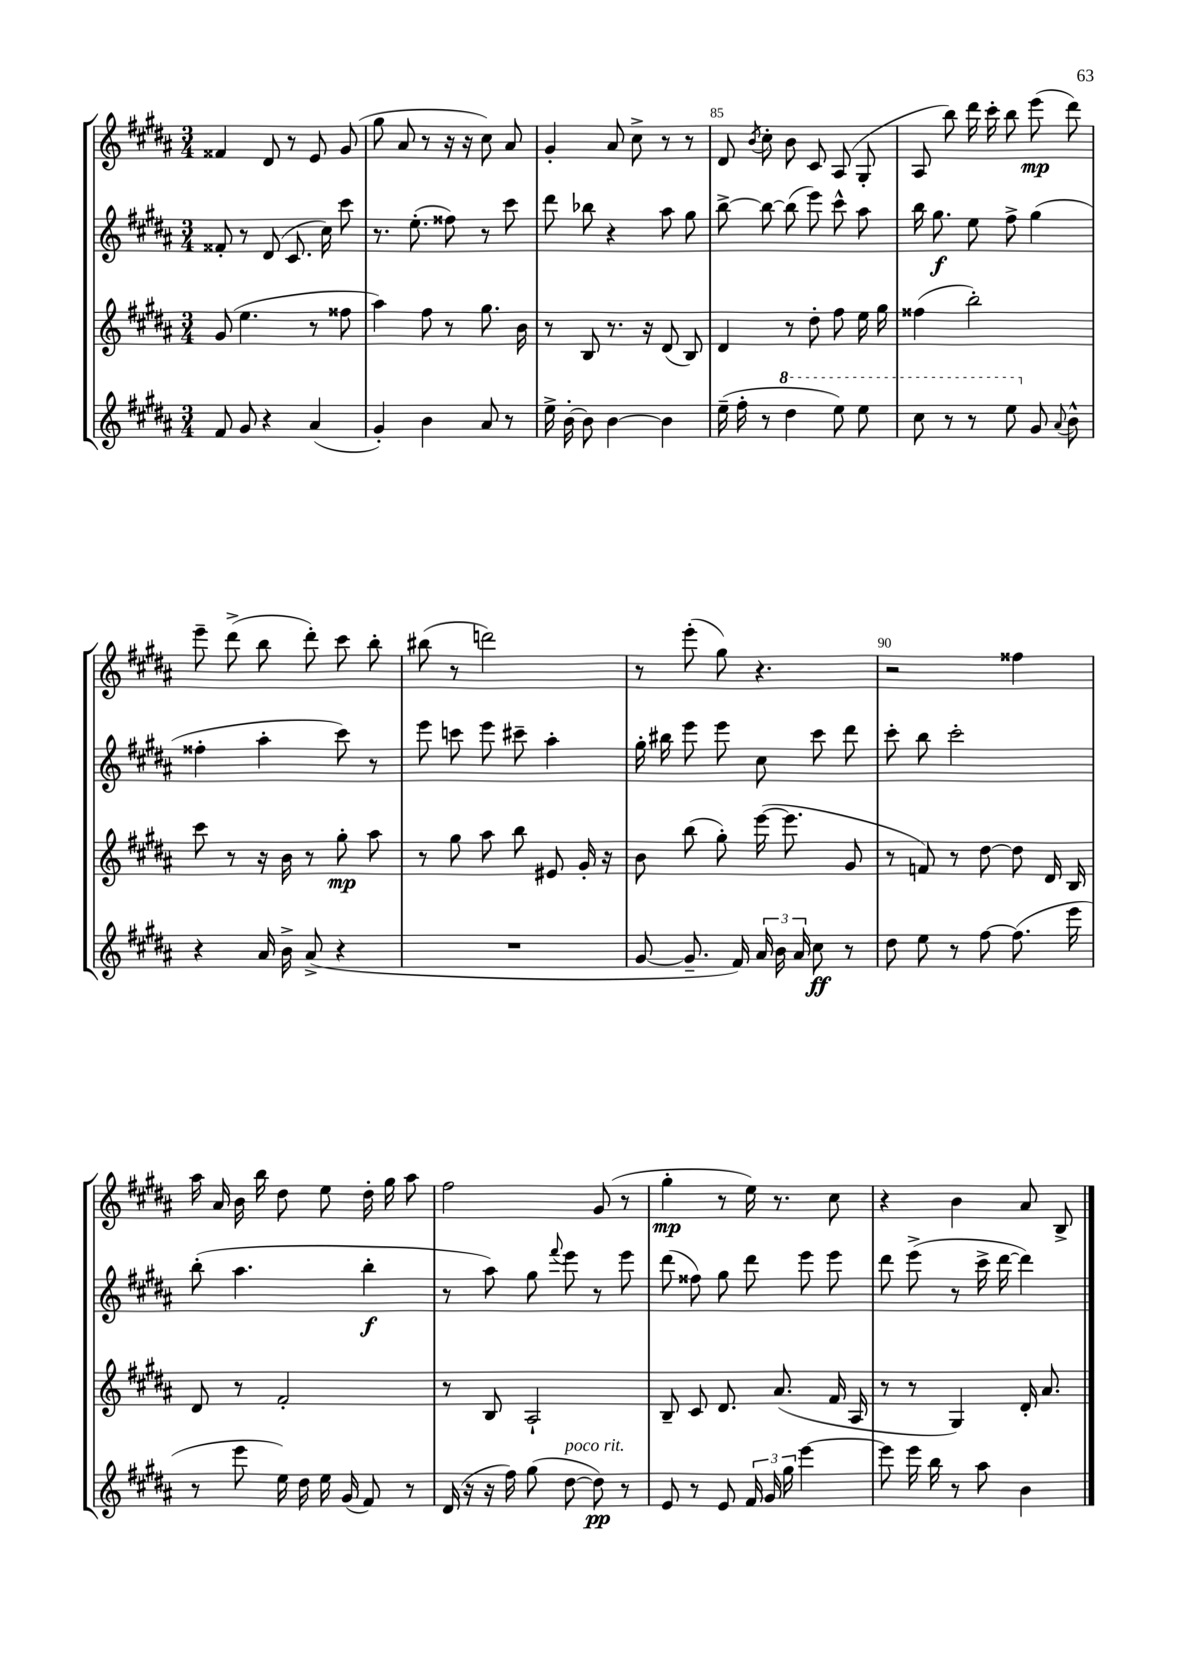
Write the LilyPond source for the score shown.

<<
\new StaffGroup <<
\new Staff = "s0" {
    \clef treble \key b \major \numericTimeSignature \time 3/4
    \autoBeamOff fisis'4 dis'8 r8 e'8 gis'8( |
    gis''8 ais'8 r8 r16 r16 cis''8) ais'8 |
    gis'4-. ais'8 cis''8-> r8 r8 |
    dis'8 \acciaccatura { b'8 } cis''8-. b'8 cis'8 ais8( gis8-. |
    ais8 b''8) dis'''16 cis'''16-. b''8 e'''8\mp( dis'''8) |
    e'''8-- dis'''8->( b''8 dis'''8-.) cis'''8 b''8-. |
    bis''8( r8 d'''2) |
    r8 e'''8-.( gis''8) r4. |
    r2 fisis''4 |
    ais''16 ais'16 b'16 b''16 dis''8 e''8 dis''16-. gis''16 ais''8 |
    fis''2 gis'8( r8 |
    gis''4-.\mp r8 e''16) r8. cis''8 |
    r4 b'4 ais'8 b8-> \bar "|." |
}
\new Staff = "s1" {
    \clef treble \key b \major \numericTimeSignature \time 3/4
    \autoBeamOff fisis'8-. r8 dis'8( cis'8. cis''16) cis'''8 |
    r8. e''8.-.( fisis''8) r8 cis'''8 |
    dis'''8 bes''8 r4 ais''8 gis''8 |
    b''8~-> b''8~ b''8( e'''8) cis'''8-^ ais''8 |
    b''16 gis''8.\f e''8 fis''8-> gis''4( |
    fisis''4-. ais''4-. cis'''8) r8 |
    e'''8 c'''8 e'''8 cis'''8-- ais''4-. |
    gis''16-. bis''16 e'''8 e'''8 cis''8 cis'''8 dis'''8 |
    cis'''8-. b''8 cis'''2-. |
    b''8-.( ais''4. b''4-.\f |
    r8 ais''8) gis''8 \appoggiatura { fis'''8 } e'''8 r8 e'''8 |
    dis'''8( fisis''8) gis''8 dis'''8 e'''8 e'''8 |
    dis'''8 e'''8->( r8 cis'''16-> dis'''16~ dis'''4) \bar "|." |
}
\new Staff = "s2" {
    \clef treble \key b \major \numericTimeSignature \time 3/4
    \autoBeamOff gis'8( e''4. r8 fisis''8 |
    ais''4) fis''8 r8 gis''8. b'16 |
    r8 b8 r8. r16 dis'8( b8) |
    dis'4 r8 dis''8-. fis''8 e''16 gis''16 |
    fisis''4( b''2-.) |
    cis'''8 r8 r16 b'16 r8 gis''8-.\mp ais''8 |
    r8 gis''8 ais''8 b''8 eis'8 gis'16-. r16 |
    b'8 b''8( gis''8-.) e'''16~( e'''8. gis'8 |
    r8 f'8) r8 dis''8~ dis''8 dis'16 b16 |
    dis'8 r8 fis'2-. |
    r8 b8 ais2-! |
    b8-- cis'8 dis'8. ais'8.( fis'16 ais16 |
    r8 r8 gis4) dis'16-. ais'8. \bar "|." |
}
\new Staff = "s3" {
    \clef treble \key b \major \numericTimeSignature \time 3/4
    \autoBeamOff fis'8 gis'8 r4 ais'4( |
    gis'4-.) b'4 ais'8 r8 |
    e''16-> b'16~-. b'8 b'4~ b'4 |
    e''16--( fis''16-. r8 \ottava #1 dis'''4 e'''8) e'''8 |
    cis'''8 r8 r8 e'''8 \ottava #0 gis'8 \appoggiatura { ais'8 } b'8-^ |
    r4 ais'16 b'16-> ais'8->( r4 |
    R2. |
    gis'8~ gis'8.-- fis'16) \tuplet 3/2 { ais'16 b'16 ais'16 } cis''8\ff r8 |
    dis''8 e''8 r8 fis''8~ fis''8.( e'''16 |
    r8 e'''8 e''16) dis''16 e''16 gis'16( fis'8) r8 |
    dis'16( r16 r16 fis''16) gis''8( dis''8~^\markup { \italic "poco rit." } dis''8\pp) r8 |
    e'8 r8 e'8 \tuplet 3/2 { fis'16 gis'16 gis''16 } e'''4~ |
    e'''8 e'''16 b''16 r8 ais''8 b'4 \bar "|." |
}
>>
>>
\layout { \context { \Score currentBarNumber = #82 \override BarNumber.break-visibility = ##(#f #t #t) barNumberVisibility = #(every-nth-bar-number-visible 5) } }
